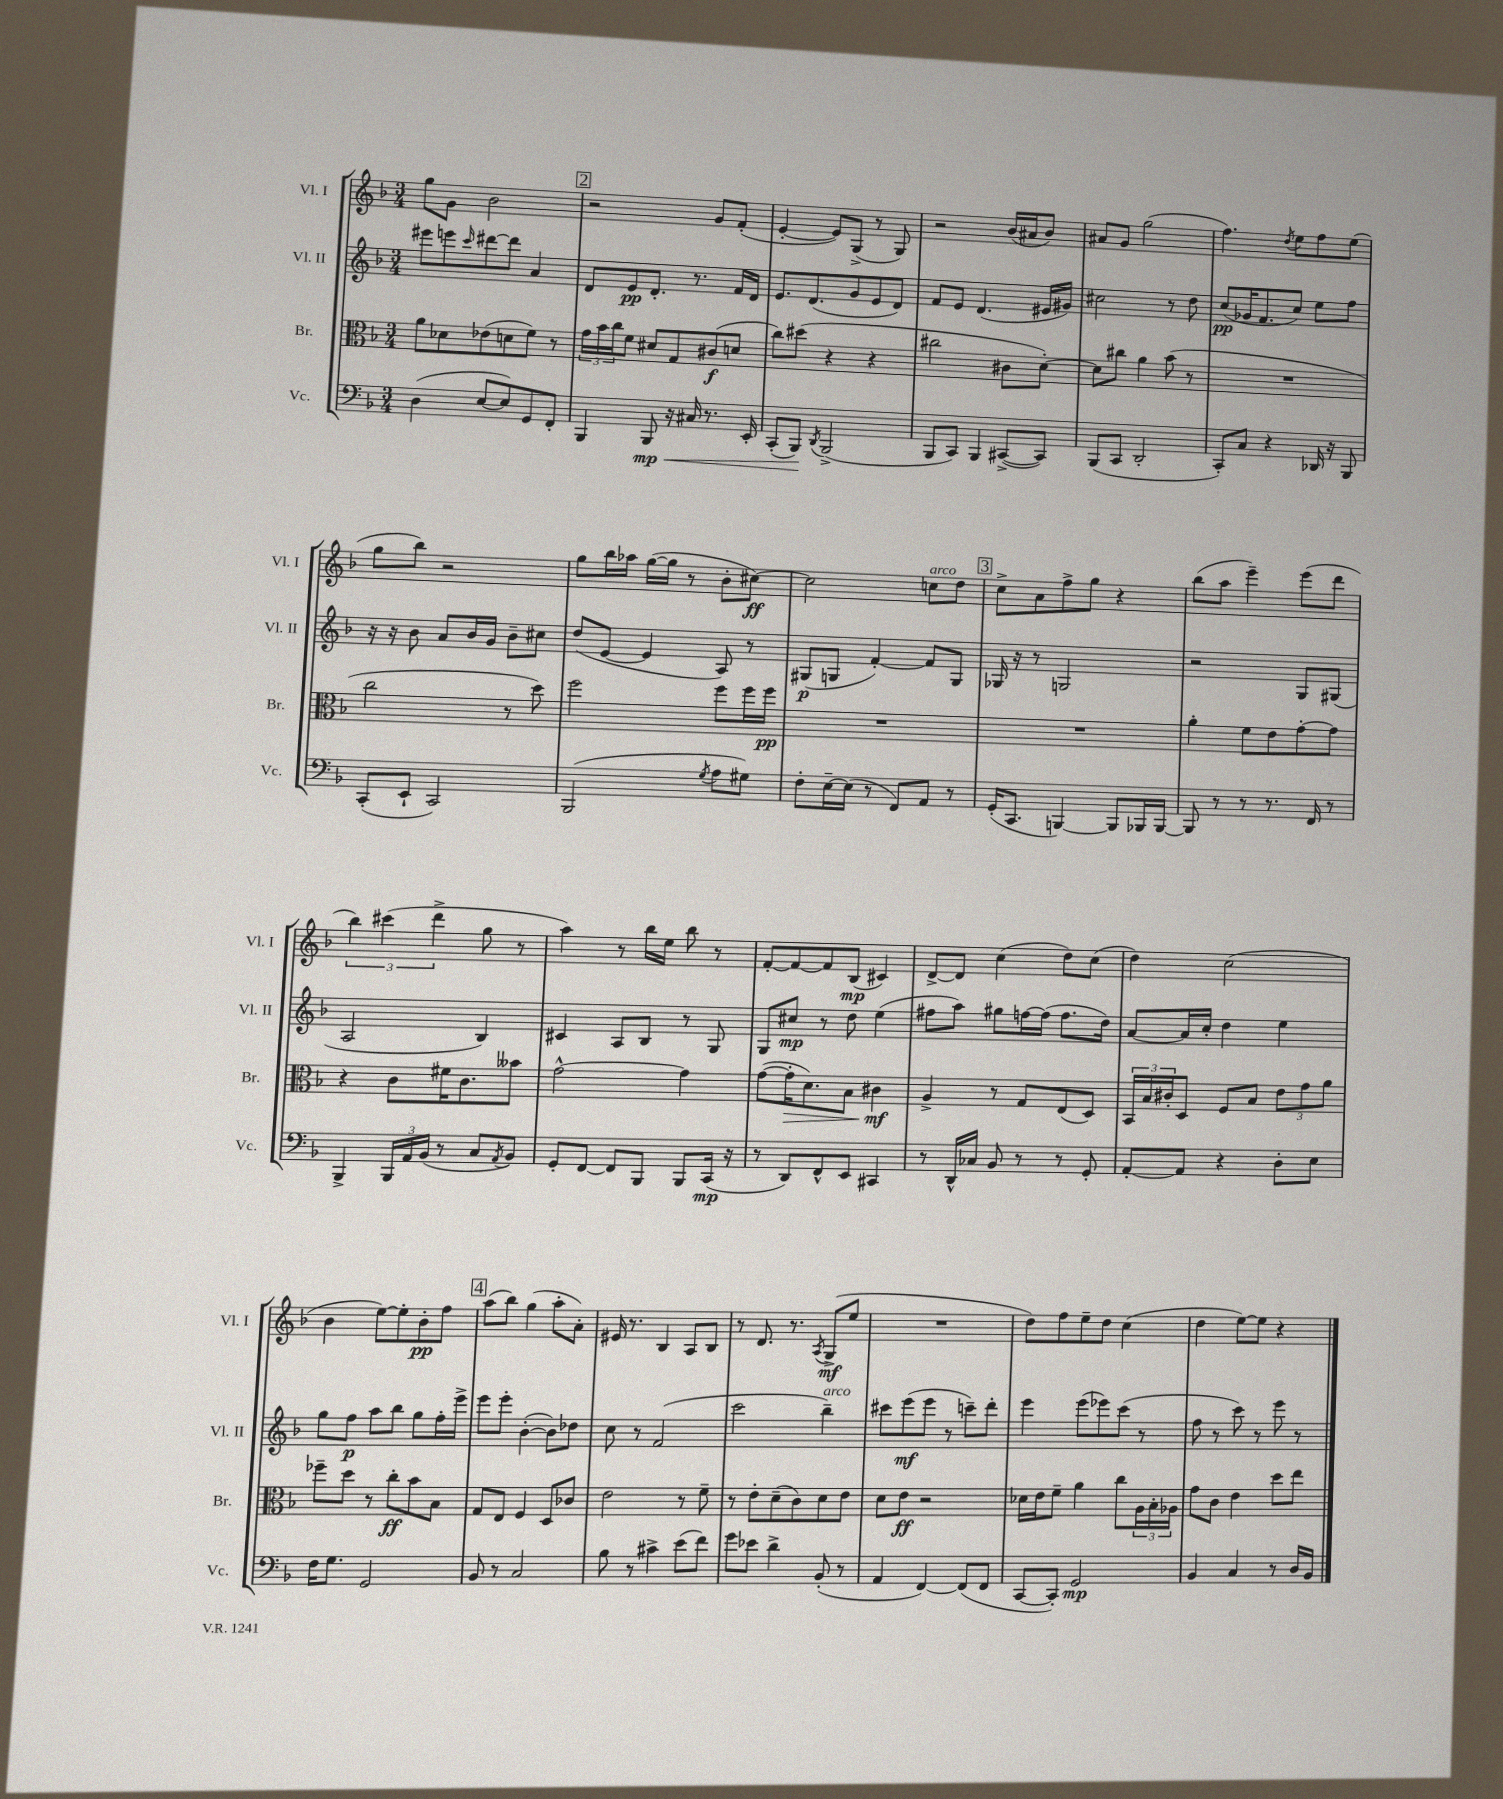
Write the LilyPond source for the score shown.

<<
\new StaffGroup <<
\new Staff = "s0" \with { instrumentName = "Vl. I" shortInstrumentName = "Vl. I" } {
    \clef treble \key f \major \numericTimeSignature \time 3/4
    g''8 g'8 bes'2 |
    \mark \markup { \box "2" } r2 g'8 f'8-.( |
    e'4~-. e'8) g8->( r8 g8) |
    r2 bes'16( ais'16 bes'8) |
    ais'8 g'8 g''2( |
    f''4.) \acciaccatura { d''8 } e''8 f''8 e''8( |
    g''8 bes''8) r2 |
    g''8 bes''16 aes''16 g''16~( g''16 r8 bes'8-. cis''8~\ff) |
    cis''2 c''8^\markup { \italic "arco" } d''8 |
    \mark \markup { \box "3" } c''8-> a'8 f''8-> g''8 r4 |
    bes''8( a''8 e'''4--) e'''8( d'''8 |
    \tuplet 3/2 { bes''4) cis'''4( d'''4-> } g''8 r8 |
    a''4) r8 bes''16 e''16 bes''8 r8 |
    f'8~-. f'8~ f'8 bes8\mp( cis'4) |
    d'8~-> d'8 c''4( d''8) c''8( |
    d''4) c''2( |
    bes'4 e''8~) e''8-. bes'8-.\pp f''8 |
    \mark \markup { \box "4" } a''8( bes''8) g''4( a''8-. a'8-.) |
    eis'16 r8. bes4 a8 bes8 |
    r8 d'8. r8. \acciaccatura { a8 } g8->\mf( e''8 |
    R2. |
    d''8) f''8 e''8-- d''8 c''4( |
    d''4 e''8~) e''8 r4 \bar "|." |
}
\new Staff = "s1" \with { instrumentName = "Vl. II" shortInstrumentName = "Vl. II" } {
    \clef treble \key f \major \numericTimeSignature \time 3/4
    eis'''8 e'''8 \grace { c'''16 } dis'''8~ dis'''8 a'4 |
    \mark \markup { \box "2" } d'8 e'8\pp d'8.-. r8. f'16 d'16 |
    e'8. d'8.( g'8 e'8 d'8) |
    f'8 e'8 d'4.( eis'16 gis'16) |
    cis''2 r8 d''8 |
    c''8\pp( ges'16 f'8. c''8) e''8 f''8 |
    r16 r16 bes'8 a'8 bes'16 g'16 bes'8-- cis''8 |
    d''8( e'8~ e'4 a8) r8 |
    gis8\p( g8 f'4~-.) f'8 g8 |
    \mark \markup { \box "3" } ges16 r16 r8 g2 |
    r2 g8 gis8( |
    a2 bes4) |
    cis'4 a8 bes8 r8 g8 |
    g8 cis''8\mp r8 d''8 e''4( |
    fis''8 a''8) gis''8 f''16~ f''16( f''8. d''16) |
    a'8~ a'16 c''16-. d''4 e''4 |
    g''8 f''8\p a''8 bes''8 g''8 f''16-. e'''16-> |
    \mark \markup { \box "4" } e'''8 e'''8-. bes'4~-.( bes'8) des''8 |
    c''8 r8 f'2( |
    c'''2 bes''4--^\markup { \italic "arco" }) |
    cis'''8 e'''8\mf( e'''8 r8 c'''8--) d'''8-. |
    e'''4 e'''8( ees'''8) c'''8( r8 |
    f''8 r8 c'''8) r8 e'''8 r8 \bar "|." |
}
\new Staff = "s2" \with { instrumentName = "Br." shortInstrumentName = "Br." } {
    \clef alto \key f \major \numericTimeSignature \time 3/4
    a'8 des'8 ees'8( d'8 f'8) r8 |
    \mark \markup { \box "2" } \tuplet 3/2 { g'16 bes'16 c''16 } f'8 dis'8 g8 cis'8\f( d'8 |
    c''8) dis''8( r4 r4 |
    cis''2 cis'8 d'8~-.) |
    d'8 cis''8 a'4 bes'8( r8 |
    R2. |
    c''2 r8 d''8) |
    f''2 f''8 f''16 f''16\pp |
    R2. |
    \mark \markup { \box "3" } R2. |
    a'4-. f'8 e'8 g'8~-. g'8 |
    r4 c'8 fis'16 c'8. beses'8 |
    g'2~-^ g'4 |
    g'8~( g'16-.\> d'8.) bes8 cis'4\mf\! |
    a4-> r8 g8 e8( d8) |
    \tuplet 3/2 { bes,16 bes16 cis'16-. } d8 f8 bes8 \tuplet 3/2 { e'8 g'8 a'8 } |
    fes''8-- d''8 r8 c''8-.\ff bes'8 bes8 |
    \mark \markup { \box "4" } g8 e8 f4 d8 ces'8 |
    e'2 r8 f'8-- |
    r8 e'8-. d'8--( c'8) d'8 e'8 |
    d'8 e'8\ff r2 |
    des'16 e'16 f'8-- a'4 c''8 \tuplet 3/2 { a16 bes16-. aes16 } |
    g'8 c'8 e'4 d''8 e''8 \bar "|." |
}
\new Staff = "s3" \with { instrumentName = "Vc." shortInstrumentName = "Vc." } {
    \clef bass \key f \major \numericTimeSignature \time 3/4
    d4( e8~ e8) g,8 f,8-. |
    \mark \markup { \box "2" } bes,,4 bes,,8\mp\< r16 cis16 r8. e,16-. |
    c,8-.( bes,,8\!) \acciaccatura { d,8 } bes,,2->( |
    bes,,8 c,8) bes,,4 cis,8~->( cis,8) |
    bes,,8( c,8 d,2-. |
    c,8-.) c8 r4 des,16 r16 bes,,8 |
    c,8-.( e,8-! c,2) |
    bes,,2( \acciaccatura { g8 } a8 gis8) |
    f8-. e16~-- e16( r8 f,8) a,8 r8 |
    \mark \markup { \box "3" } g,16-.( c,8. b,,4~) b,,8 bes,,16 bes,,16~ |
    bes,,8 r8 r8 r8. f,16 r8 |
    bes,,4-> \tuplet 3/2 { bes,,16 a,16 bes,16( } r8 c8 \acciaccatura { a,8 } bes,8) |
    g,8-. f,8~ f,8 bes,,8 bes,,8 c,16\mp( r16 |
    r8 d,8) f,8-^ e,8 cis,4 |
    r8 d,16-^ ces16 bes,8 r8 r8 g,8-. |
    a,8~-. a,8 r4 d8-. e8 |
    f16 g8. g,2 |
    \mark \markup { \box "4" } bes,8 r8 c2 |
    bes8 r8 cis'4-> e'8( f'8) |
    g'8 ees'8 d'4-> bes,8-.( r8 |
    a,4 f,4~) f,8( f,8 |
    c,8~ c,8-.) g,2\mp |
    bes,4 c4 r8 d16 bes,16 \bar "|." |
}
>>
>>
\layout { \context { \Score \remove "Bar_number_engraver" } }
